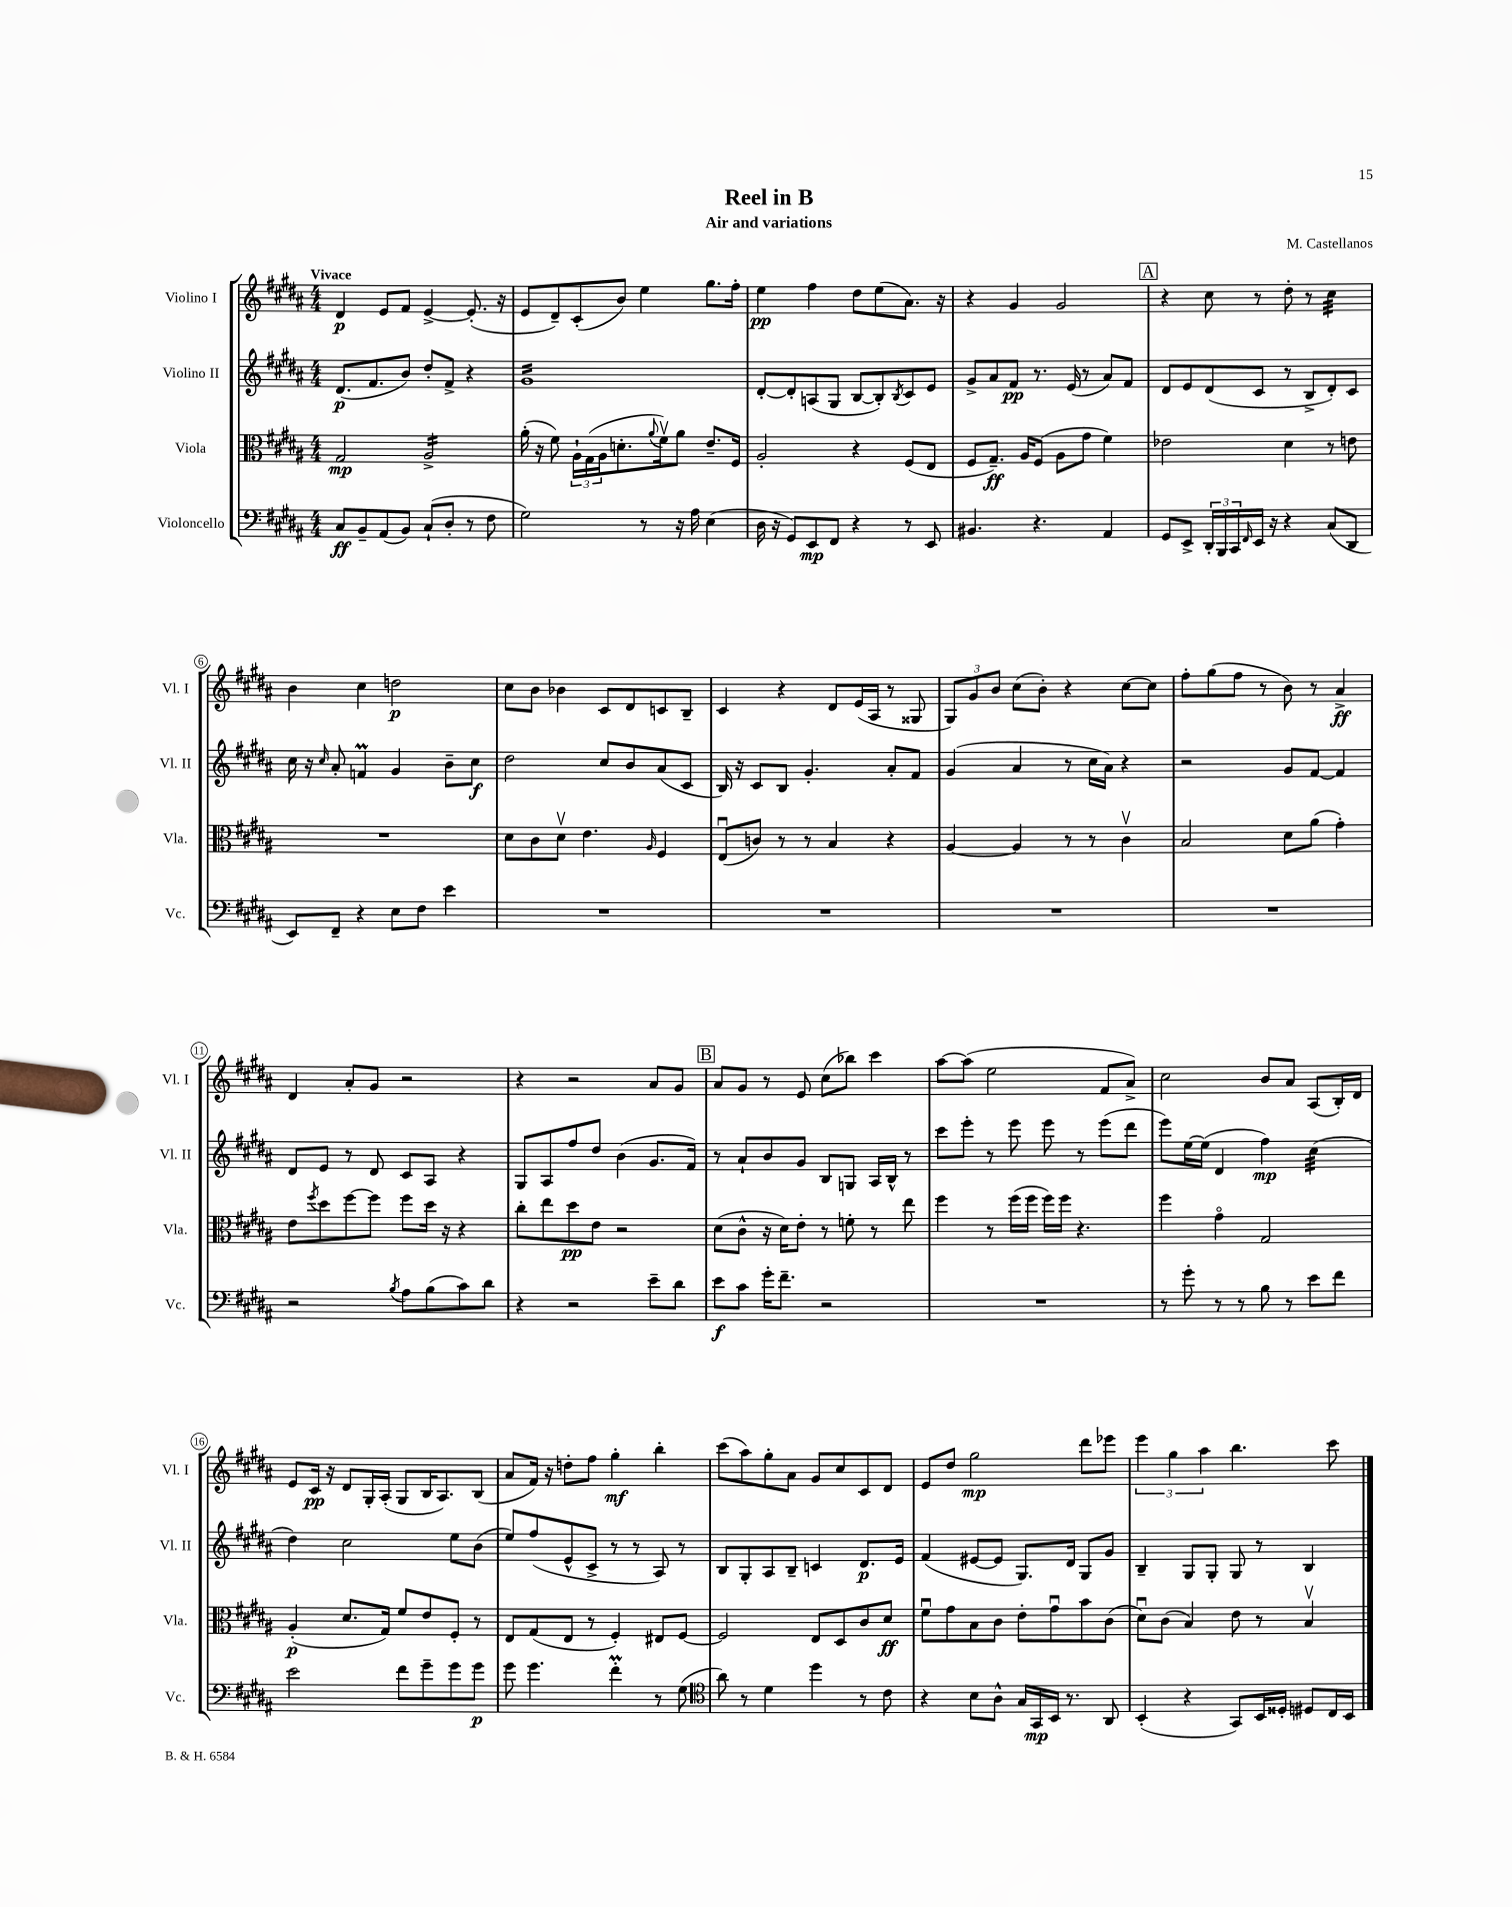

**kern	**kern	**kern	**kern
*staff4	*staff3	*staff2	*staff1
*clefF4	*clefC3	*clefG2	*clefG2
*k[f#c#g#d#a#]	*k[f#c#g#d#a#]	*k[f#c#g#d#a#]	*k[f#c#g#d#a#]
*M4/4	*M4/4	*M4/4	*M4/4
8C#/L	2G#/	(8.d#/L	4d#/
8BB~/	.	.	.
.	.	8.f#/	.
(8AA#/	.	.	8e/L
8BB/J)	.	8b/J)	8f#/J
(8C#`/L	2A#^/	8dd#'/L	[4e^/
8D#'/J	.	8f#^/J	.
8r	.	4r	(8.e'/]
8F#\	.	.	.
.	.	.	16r
=	=	=	=
2G#\)	(16a#'\	1g#	8e/L
.	16r	.	.
.	8f#\)	.	8d#~/)
.	24A#`\LL	.	(8c#'/
.	(24G#\	.	.
.	24A#\J	.	.
.	8.d'\	.	8b/J)
8r	.	.	4ee\
.	8qqa#/	.	.
.	16f#v\k)	.	.
16r	8a#\J	.	.
16A#\	.	.	.
(4E\	8.e~/L	.	8.gg#\L
.	16F#/Jk	.	16ff#'\Jk
=	=	=	=
16D#\	2A#'/	[8d#'/L	4ee\
16r	.	.	.
8GG#/L)	.	8d#'/]	.
8EE/	.	(8A/	4ff#\
8FF#/J	.	8G#/J	.
4r	4r	[8B/L	8dd#\L
.	.	8B'/])	(8ee\
.	.	8qB/	.
8r	(8F#/L	8c#/	8.a#\J)
8EE/	8E/J	8e/J	.
.	.	.	16r
=	=	=	=
4.BB#/	8F#/L	8g#^/L	4r
.	8.G#~/J)	8a#/	.
.	.	8f#/J	4g#/
.	16A#/LK	.	.
4.r	(8F#/J	8.r	.
.	8A#\L	.	2g#/
.	.	(16e/	.
.	8g#\J	8r	.
4AA#/	4f#\)	8a#/L)	.
.	.	8f#/J	.
=	=	=	=
8GG#/L	2e-\	8d#/L	4r
8EE^/J	.	8e/	.
24DD#'/LL	.	(8d#/	8cc#\
24BBB/	.	.	.
24CC#/	.	.	.
16qqFF#/	.	.	.
16EE/JJ	.	8c#/J	8r
16r	.	.	.
4r	4d#\	8r	8dd#'\
.	.	8B^/L	8r
(8C#/L	8r	8d#'/)	4cc#\
8DD#/J	8e\	8c#/J	.
=	=	=	=
8EE/L)	1r	16cc#\	4b\
.	.	16r	.
.	.	16qqcc#/	.
8FF#~/J	.	8a#'/	.
4r	.	4f/	4cc#\
8E\L	.	4g#/	2dd\
8F#\J	.	.	.
4e\	.	8b~\L	.
.	.	8cc#\J	.
=	=	=	=
1r	8d#\L	2dd#\	8cc#\L
.	8c#\	.	8b\J
.	8d#v\J	.	4b-\
.	4.e\	.	.
.	.	8cc#/L	8c#/L
.	.	8b/	8d#/
.	16qqA#/	.	.
.	4F#/	(8a#/	8c/
.	.	8c#/J	8B~/J
=	=	=	=
1r	(8Eu/L	16B/)	4c#/
.	.	16r	.
.	8c/J)	8c#/L	.
.	8r	8B/J	4r
.	8r	4.g#'/	.
.	4B/	.	8d#/L
.	.	.	(16e/L
.	.	.	16A#/JJ
.	4r	8a#'/L	8r
.	.	8f#/J	8G##/
=	=	=	=
1r	[4A#/	(4g#/	12G#/L)
.	.	.	12g#/
.	.	.	12b/J
.	4A#/]	4a#/	(8cc#\L
.	.	.	8b'\J)
.	8r	8r	4r
.	8r	16cc#\LL	.
.	.	16a#\JJ)	.
.	4c#v\	4r	[8cc#\L
.	.	.	8cc#\]J
=	=	=	=
1r	2B/	2r	8ff#'\L
.	.	.	(8gg#\
.	.	.	8ff#\J
.	.	.	8r
.	8d#\L	8g#/L	8b\)
.	(8a#\J	[8f#/J	8r
.	4g#'\)	4f#/]	4a#^/
=	=	=	=
2r	8e\L	8d#/L	4d#/
.	8qff#/	.	.
.	8dd#\	8e/J	.
.	[8ff#\	8r	8a#'/L
.	8ff#\]J	8d#/	8g#/J
8qB/	.	.	.
8A#\L	8ff#\L	8c#/L	2r
(8B\	16dd#\Jk	8A#/J	.
.	16r	.	.
8c#\)	4r	4r	.
8d#\J	.	.	.
=	=	=	=
4r	8cc#'\L	8G#/L	4r
.	8ee\	8A#/	.
2r	8dd#\	8ff#/	2r
.	8e\J	8dd#/J	.
.	2r	(4b\	.
8e~\L	.	8.g#/L	8a#/L
8d#\J	.	.	8g#/J
.	.	16f#/Jk)	.
=	=	=	=
8e\L	(8d#\L	8r	8a#/L
8c#\J	8c#^^\J	8a#`/L	8g#/J
16g#'\LK	16r	8b/	8r
8.f#~\J	16d#\LK)	.	.
.	8e'\J	8g#/J	8e/
2r	8r	8B/L	(8cc#\L
.	8f'\	8G/J	8bb-\J)
.	8r	16A#/LL	4ccc#\
.	.	16B^^/JJ	.
.	8ee\	8r	.
=	=	=	=
1r	4ff#\	8ccc#\L	[8aa#\L
.	.	8eee'\J	(8aa#\]J
.	8r	8r	2ee\
.	(16ff#\LL	8eee\	.
.	16ff#\JJ	.	.
.	16ff#\LL)	8eee\	.
.	16ff#\JJ	.	.
.	4.r	8r	.
.	.	(8eee\L	8f#/L
.	.	8ddd#\J	8a#^/J)
=	=	=	=
8r	4ff#\	8eee\L)	2cc#\
8g#'\	.	[16ee\L	.
.	.	(16ee\]JJ	.
8r	4g#o\	4d#/	.
8r	.	.	.
8B\	2G#/	4ff#\)	8b/L
8r	.	.	8a#/J
8e\L	.	(4cc#\	(8A#/L
8f#\J	.	.	16B'/L)
.	.	.	16d#/JJ
=	=	=	=
2e\	(4A#'/	4dd#\)	8e/L
.	.	.	16c#/Jk
.	.	.	16r
.	8.d#/L	2cc#\	8d#/L
.	.	.	16G#'/L
.	16G#/Jk)	.	(16A#'/JJ
8f#\L	8f#/L	.	8G#/L
8g#~\	8e/	.	16B/K
.	.	.	8.A#/)
8g#\	8F#'/J	8ee\L	.
8g#\J	8r	(8b\J	(8B/J
=	=	=	=
8g#\	8E/L	8ee/L)	8a#/L
4.g#\	(8G#/	(8ff#/	16f#/Jk)
.	.	.	16r
.	8E/J	8e^^/	8dd'\L
.	8r	8c#^/J	8ff#\J
4f#'\	4F#'/)	8r	4gg#'\
.	.	8r	.
8r	8E#/L	8A#/)	4bb'\
(8G#\	[8F#/J	8r	.
=	=	=	=
*clefC4	*	*	*
8a#\)	2F#/]	8B/L	(8ccc#\L
8r	.	8G#'/	8aa#\)
4d#\	.	8A#/	8gg#'\
.	.	8B~/J	8a#\J
4dd#\	8E/L	4c/	8g#/L
.	8D#/	.	8cc#/
8r	8c#/	8.d#/L	8c#/
8c#\	8d#/J	.	8d#/J
.	.	16e/Jk	.
=	=	=	=
4r	8f#u\L	(4f#/	8e/L
.	8g#\	.	8dd#/J
8B\L	8B\	[8e#/L	2gg#\
8A#^^\J	8c#\J	8e#/]J	.
16G#/LL	8e'\L	8.G#/L)	.
16GG#/	.	.	.
16BB/JJ	8g#u\	.	.
8.r	.	16d#/Jk	.
.	8b\	8G#/L	8ddd#\L
8AA#/	(8c#\J	8g#/J	8eee-\J
=	=	=	=
(4BB'/	8d#u\L)	4B~/	6eee\
.	(8c#\J	.	.
.	.	.	6gg#\
4r	4B/)	8G#/L	.
.	.	.	6aa#\
.	.	8G#'/J	.
8GG#/L)	8e\	8G#/	4.bb\
16BB/L	8r	8r	.
16D##'/JJ	.	.	.
8D#/L	4Bv/	4B/	.
16C#/L	.	.	8ccc#\
16BB/JJ	.	.	.
==	==	==	==
*-	*-	*-	*-
